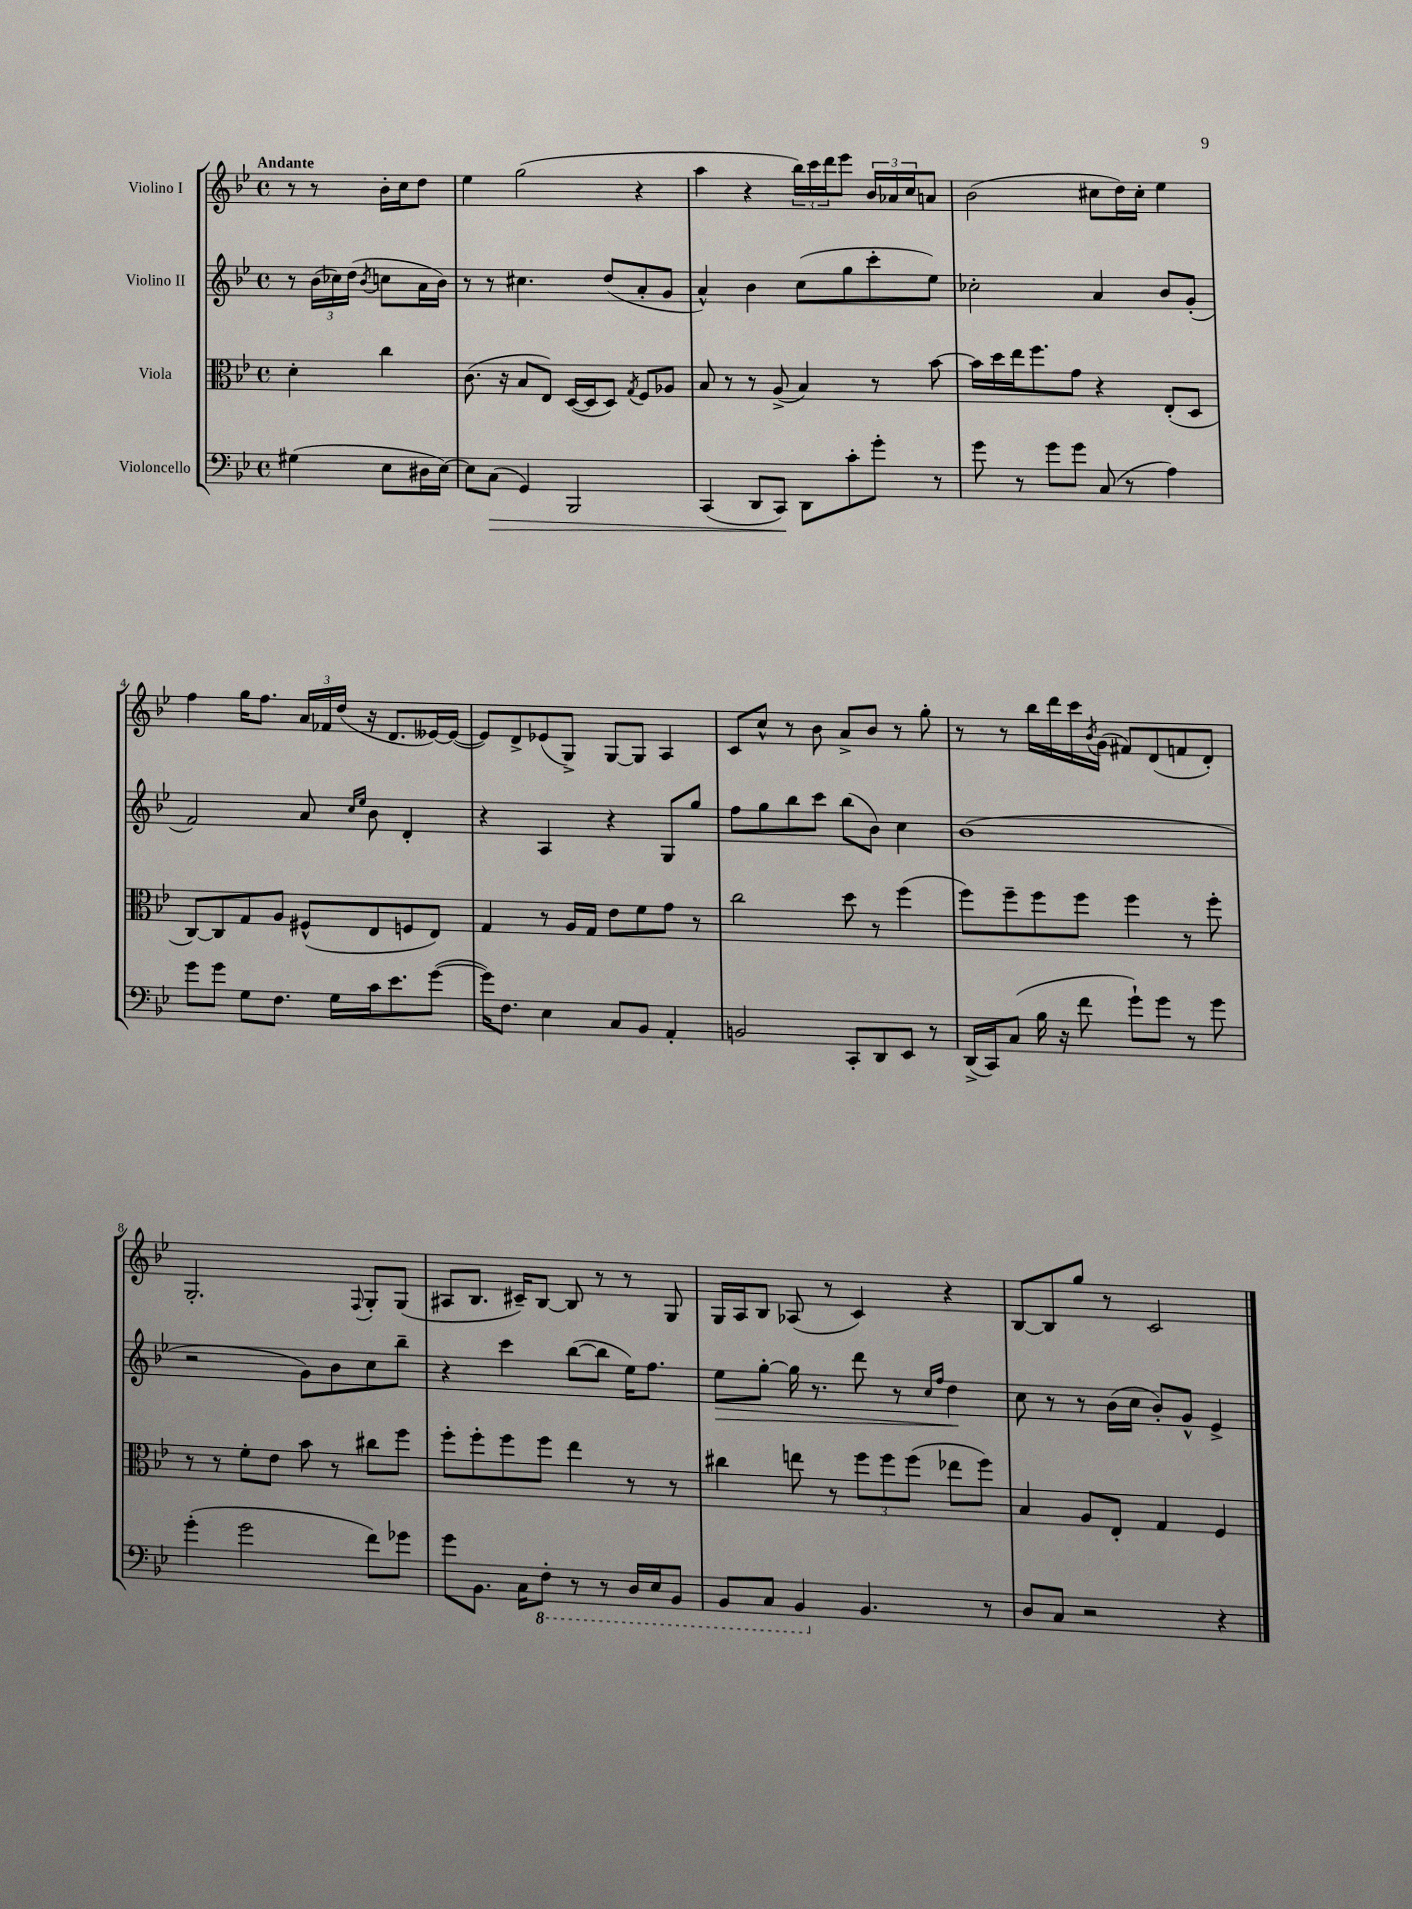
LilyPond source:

<<
\new StaffGroup <<
\new Staff = "s0" \with { instrumentName = "Violino I" } {
    \clef treble \key bes \major \defaultTimeSignature \time 4/4 \partial 2 \tempo "Andante"
    r8 r8 bes'16-. c''16 d''8 |
    ees''4 g''2( r4 |
    a''4 r4 \tuplet 3/2 { bes''16) c'''16 d'''16 } ees'''8 \tuplet 3/2 { bes'16 aes'16 c''16 } a'8 |
    bes'2( cis''8 d''16) cis''16-. ees''4 |
    f''4 g''16 f''8. \tuplet 3/2 { a'16 fes'16 d''16( } r16 d'8. eeses'16~) eeses'16~( |
    eeses'8) d'8-> ees'8( g8->) g8~ g8 a4 |
    c'8 c''8-^ r8 bes'8 a'8-> bes'8 r8 g''8-. |
    r8 r8 bes''16 d'''16 c'''16 \acciaccatura { bes'8 } g'16( fis'8) d'8( f'8 d'8-.) |
    g2.-. \appoggiatura { f8 } g8-. g8( |
    ais8 bes8. cis'16--) bes8~ bes8 r8 r8 g8 |
    g16 a16 bes8 aes8( r8 c'4) r4 |
    bes8~ bes8 g''8 r8 c'2 \bar "|." |
}
\new Staff = "s1" \with { instrumentName = "Violino II" } {
    \clef treble \key bes \major \defaultTimeSignature \time 4/4 \partial 2
    r8 \tuplet 3/2 { bes'16( ces''16) d''16( } \acciaccatura { bes'8 } c''8 a'16 bes'16) |
    r8 r8 cis''4. d''8( a'8-. g'8 |
    a'4-^) bes'4 c''8( g''8 c'''8-. ees''8) |
    ces''2-. a'4 bes'8 g'8-.( |
    f'2) a'8 \grace { c''16 ees''16 } bes'8 d'4-. |
    r4 a4 r4 g8 g''8 |
    f''8 g''8 bes''8 c'''8 bes''8( bes'8) c''4 |
    bes'1( |
    r2 g'8) bes'8 c''8 bes''8-- |
    r4 c'''4 bes''8~( bes''8 ees''16) f''8. |
    ees''8\> g''8~-. g''16 r8. d'''8 r8 \grace { c''16 f''16 } d''4\! |
    c''8 r8 r8 bes'16( c''16 bes'8-.) g'8-^ ees'4-> \bar "|." |
}
\new Staff = "s2" \with { instrumentName = "Viola" } {
    \clef alto \key bes \major \defaultTimeSignature \time 4/4 \partial 2
    d'4-. c''4 |
    c'8.( r16 bes8 ees8) d16~( d16 d8) \acciaccatura { g8 } f8 aes8 |
    bes8 r8 r8 a8->( bes4) r8 bes'8~ |
    bes'16 d''16 ees''16 f''8. g'8 r4 ees8-.( d8 |
    c8~) c8 g8 a8 fis8-^( ees8 f8 ees8) |
    g4 r8 a16 g16 ees'8 f'8 g'8 r8 |
    c''2 d''8 r8 f''4( |
    f''8) f''8-- f''8 f''8 f''4 r8 f''8-. |
    r8 r8 f'8-. ees'8 bes'8 r8 cis''8 f''8 |
    f''8-. f''8-. f''8 f''8 ees''4 r8 r8 |
    cis''4 e''8 r8 \tuplet 3/2 { f''8 f''8 f''8( } ees''8 f''8) |
    bes4 a8 ees8-. g4 f4 \bar "|." |
}
\new Staff = "s3" \with { instrumentName = "Violoncello" } {
    \clef bass \key bes \major \defaultTimeSignature \time 4/4 \partial 2
    gis4( ees8 dis16 ees16~) |
    ees8 c8\>( g,4) bes,,2 |
    c,4( d,8 c,8\!) d,8 c'8-. g'8-. r8 |
    g'8 r8 g'8 g'8 c8( r8 a4) |
    g'8 g'8 g8 f8. g16 c'16 ees'8. g'8~( |
    g'16) f8. ees4 c8 bes,8 a,4-. |
    b,2 c,8-. d,8 ees,8 r8 |
    d,16->( c,16) c8( bes16 r16 f'8 g'8-!) g'8 r8 g'8 |
    g'4-.( g'2 f'8) ges'8 |
    g'8 bes,8. c16 \ottava #-1 f,8-. r8 r8 d,16 ees,16 bes,,8 |
    bes,,8 c,8 bes,,4 \ottava #0 bes,4. r8 |
    d8 c8 r2 r4 \bar "|." |
}
>>
>>
